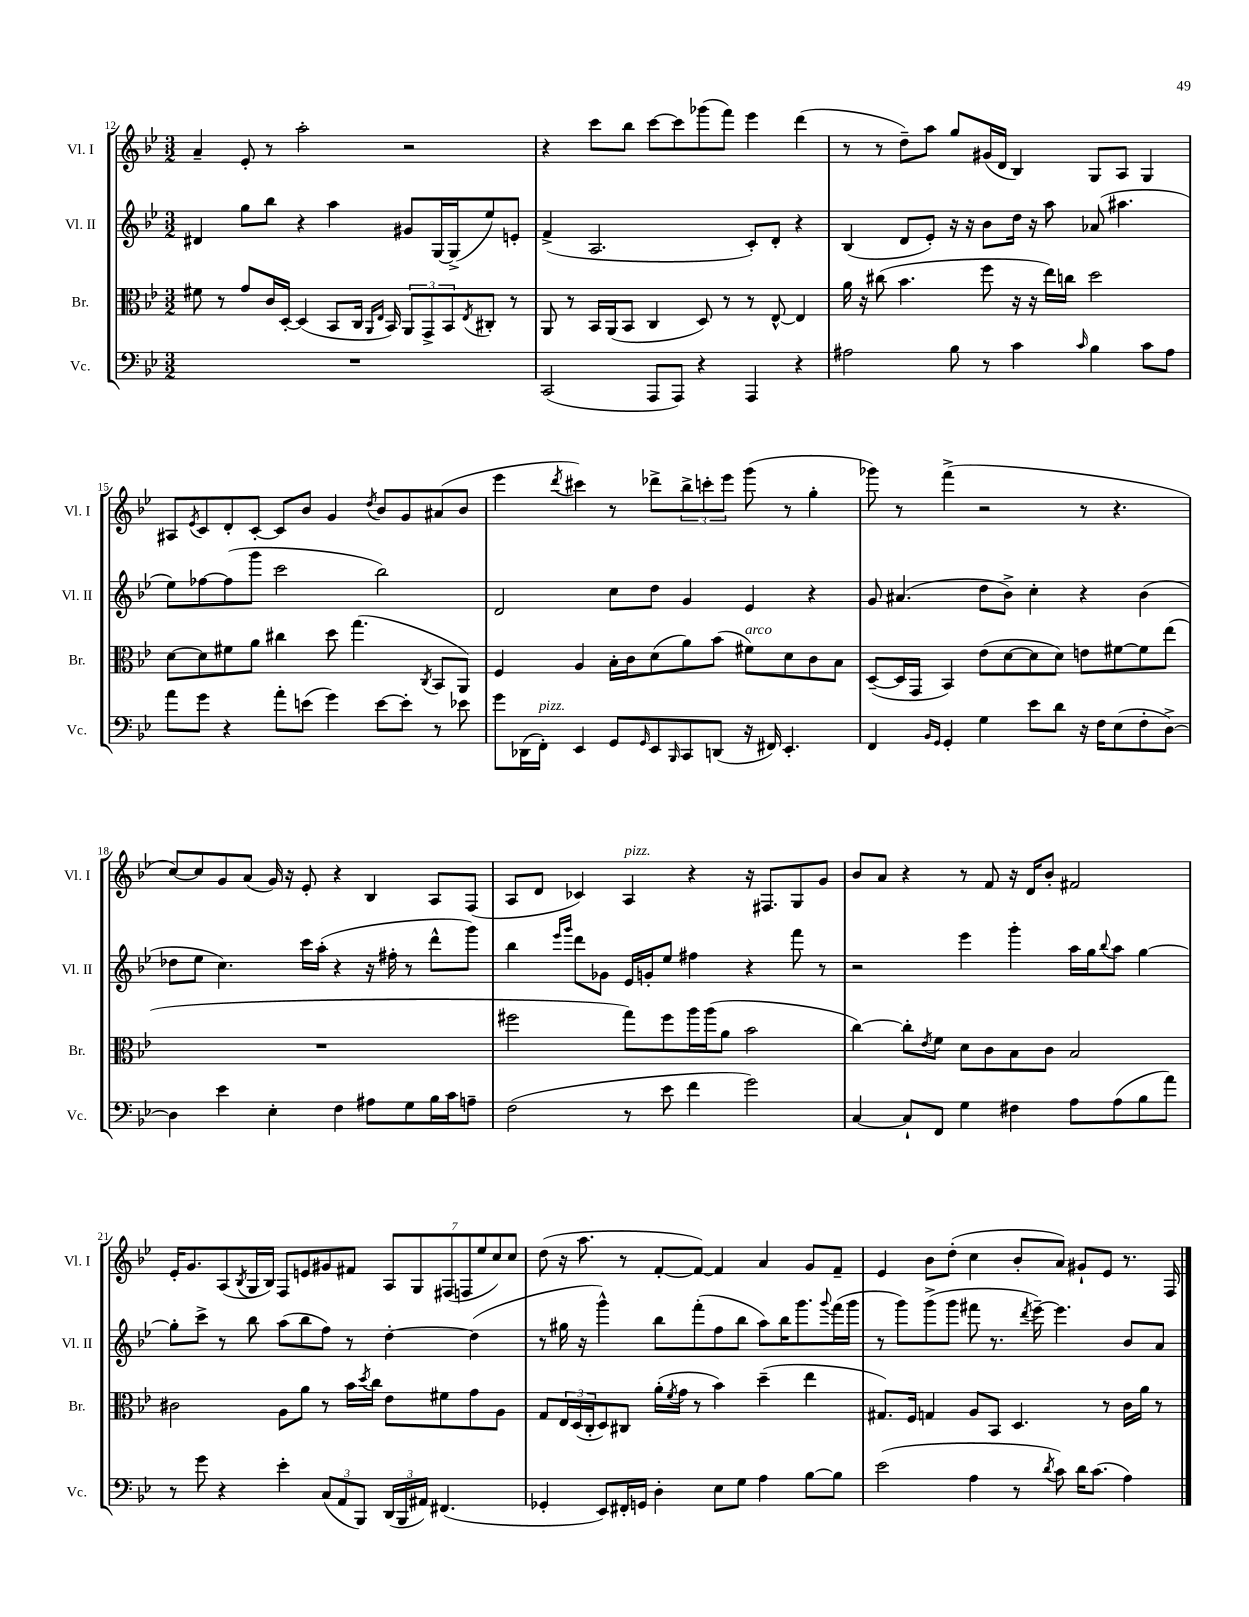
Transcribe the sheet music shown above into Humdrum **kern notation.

**kern	**kern	**kern	**kern
*part4	*part3	*part2	*part1
*staff4	*staff3	*staff2	*staff1
*I"Vc.	*I"Br.	*I"Vl. II	*I"Vl. I
*I'Vc.	*I'Br.	*I'Vl. II	*I'Vl. I
*clefF4	*clefC3	*clefG2	*clefG2
*k[b-e-]	*k[b-e-]	*k[b-e-]	*k[b-e-]
*M3/2	*M3/2	*M3/2	*M3/2
=12	=12	=12	=12
1.r	8f#X\	4d#X/	4a~/
.	8r	.	.
.	8g/L	8gg\L	8e-'/
.	16c/L	8bb-\J	8r
.	[16D'/JJ	.	.
.	(4D/]	4r	2aa'\
.	8BB-/L	4aa\	.
.	16C/Jk	.	.
.	16qqAA/LL	.	.
.	16qqE-/JJ	.	.
.	16BB-/)	.	.
.	12AA/L	8g#X/L	2r
.	12GG^/	.	.
.	.	[16G/L	.
.	12BB-/	.	.
.	.	(16G^/J]	.
.	8qE-/	.	.
.	8C#X'/J	8ee-/)	.
.	8r	8en'/J	.
=13	=13	=13	=13
(2CC/	8AA/	(4f^/	4r
.	8r	.	.
.	16BB-/LL	2.A/	8ccc\L
.	(16AA/J	.	.
.	8BB-/J	.	8bb-\J
8AAA/L	4C/	.	[8ccc\L
8AAA/J)	.	.	8ccc\]
4r	8D/)	.	(8ggg-X\
.	8r	.	8fff\J)
4AAA/	8r	8c'/L)	4eee-\
.	[8E-^^/	8d'/J	.
4r	4E-/]	4r	(4ddd\
=14	=14	=14	=14
2A#X\	16a\	(4B-/	8r
.	16r	.	.
.	(8cc#X\	.	8r
.	4.b-\	8d/L	8dd~\L)
.	.	8e-'/J)	8aa\J
8B-\	.	16r	8gg/L
.	.	16r	.
8r	8ff\	8b-\L	(16g#X/L
.	.	.	16d/JJ
4c\	16r	16dd\Jk	4B-/)
.	16r	16r	.
.	16ee-\LL)	8aa\	.
.	16ccn\JJ	.	.
16qqc/	.	.	.
4B-\	2dd\	(8a-X/	8G/L
.	.	4.aa#X\	8A/J
8c\L	.	.	4G/
8A#\J	.	.	.
!!LO:LB:g=z
=15	=15	=15	=15
8a\L	[8d\L	8ee-\L)	8A#X/L
.	.	.	8qe-/
8g\J	8d\]	[8ff-X\	8c/
4r	8f#X\	(8ff-\]	8d'/
.	8a\J	8ggg\J	[8c'/J
8a'\L	4cc#X\	2ccc\	8c/L]
(8en\J	.	.	8b-/J
4g\)	8dd\	.	4g/
.	(4.gg\	.	.
.	.	.	8qdd/
[8e\L	.	2bb-\)	8b-/L
8e'\J]	.	.	8g/
.	8qC/	.	.
8r	8BB-/L	.	(8a#X/
8e-X\	8AA/J)	.	8b-/J
=16	=16	=16	=16
8g\L	4F/	2d/	4eee-\
(16DD-X\L	.	.	.
!LO:TX:a:i:t=pizz.	!	!	!
16FF'\JJ)	.	.	.
.	.	.	8qddd/
4EE-/	4A/	.	4ccc#X\)
8GG/L	16B-'\LL	8cc\L	8r
.	16c\J	.	.
16qqGG/	.	.	.
8EE-/	(8d\	8dd\J	8ddd-X^\L
16qqBBB-/	.	.	.
8CC/	8a\)	4g/	12bb-^\
.	.	.	12cccn'\
(8DDn/J	(8b-\J	.	.
.	.	.	12eee-\J
!	!LO:TX:a:i:t=arco	!	!
16r	8f#X\L)	4e-/	(8ggg\
16FF#X/)	.	.	.
4.EE-'/	8d\	.	8r
.	8c\	4r	4gg'\
.	8B-\J	.	.
=17	=17	=17	=17
4FF/	([8D~/L	8g/	8ggg-X\)
.	16D/L]	(4.a#X/	8r
.	16GG/JJ	.	.
16qqBB-/LL	.	.	.
16qqGG/JJ	.	.	.
4GG'/	4BB-/)	.	(4fff^\
4G\	(8e-\L	8dd\L	2r
.	[8d\	8b-^\J)	.
8e-\L	8d\]	4cc'\	.
8d\J	8d\J)	.	.
16r	8en\L	4r	8r
16F\KL	.	.	.
(8E-\	[8f#X\	.	4.r
8F'\	8f#\]	(4b-\	.
[8D^\J)	(8ee-\J	.	.
!!LO:LB:g=z
=18	=18	=18	=18
4D\]	1.r	8dd-X\L	[8cc/L)
.	.	8ee-\J	8cc/]
4e-\	.	4.cc\)	8g/
.	.	.	(8a/J
4E-'\	.	.	16g/)
.	.	.	16r
.	.	16ccc\LL	8e-'/
.	.	(16aa'\JJ	.
4F\	.	4r	4r
8A#X\L	.	16r	4B-/
.	.	16ff#X'\	.
8G\	.	8r	.
16B-\L	.	8ddd^^\L	8A/L
16c\J	.	.	.
8An~\J	.	8ggg\J)	(8F/J
=19	=19	=19	=19
(2F\	2ff#X\	4bb-\	8A/L
.	.	.	8d/J
.	.	16qqeee-/LL	.
.	.	16qqggg/JJ	.
.	.	8ddd\L	4c-X/)
.	.	8g-X\J	.
!	!	!	!LO:TX:a:i:t=pizz.
8r	8gg\L)	16e-/LL	4A/
.	.	16gn'/J	.
8e-\	8ff#\	8ee-/J	.
4f\	16aa\L	4ff#X\	4r
.	(16aa\J	.	.
.	8a\J	.	.
2g\)	2b-\	4r	16r
.	.	.	8.F#X/L
.	.	8fff\	8G/
.	.	8r	8g/J
=20	=20	=20	=20
[4C/	[4cc\)	2r	8b-/L
.	.	.	8a/J
8C`/L]	8cc'\L]	.	4r
.	8qe-/	.	.
8FF/J	8f\J	.	.
4G\	8d\L	4eee-\	8r
.	8c\	.	8f/
4F#X\	8B-\	4ggg'\	16r
.	.	.	16d/KL
.	8c\J	.	8b-'/J
8A\L	2B-/	16aa\LL	2f#X/
.	.	16gg\J	.
.	.	8qqbb-/	.
(8A\	.	8aa\J	.
8B-\	.	[4gg\	.
8a\J)	.	.	.
!!LO:LB:g=z
=21	=21	=21	=21
8r	2c#X\	8gg'\L]	16e-'/KL
.	.	.	8.g/
8g\	.	8ccc^\J	.
4r	.	8r	(8A/
.	.	.	8qB-/
.	.	8bb-\	16G/L
.	.	.	16B-/JJ)
4e-'\	8A\L	(8aa\L	8F/L
.	8a\J	8bb-\	8en/
(12C/L	8r	8ff\J)	8g#X/
12AA/	.	.	.
.	16b-\LL	8r	8f#X/J
12BBB-/J)	.	.	.
.	8qdd/	.	.
.	16cc\JJ	.	.
(24DD/LL	8e-\L	[4dd'\	14A/L
24BBB-/	.	.	.
.	.	.	14G/
24AA#X/JJ)	.	.	.
(4.FF#X/	8f#X\	.	.
.	.	.	(14F#X/
.	.	.	14Fn/
.	8g\	(4dd\]	.
.	.	.	14ee-/
.	.	.	14cc/)
.	8A\J	.	.
.	.	.	14cc/J
=22	=22	=22	=22
4GG-X'/	8G/L	8r	(8dd\
.	24E-/L	16gg#X\	16r
.	(24D/	.	.
.	.	16r	8.aa\
.	24C'/J	.	.
8EE-/L)	8D/)	4ggg^^\)	.
16FF#X'/L	8C#X/J	.	8r
16GGn/JJ	.	.	.
4D'\	(16a'\LL	8bb-\L	[8f'/L
.	8qf/	.	.
.	16g\JJ	.	.
.	8r	(8fff'\	8f/J_)
8E-\L	4b-\)	8ff\	4f/]
8G\J	.	8bb-\J	.
4A\	(4dd~\	8aa\L)	4a/
.	.	16bb-\K	.
.	.	8.ggg\	.
[8B-\L	4ee-\	.	8g/L
.	.	8qqggg/	.
8B-\J]	.	(16fff\L	8f~/J
.	.	16ggg\JJ	.
=23	=23	=23	=23
(2e-\	8.G#X/L)	8r	4e-/
.	.	8ggg\L)	.
.	16F/Jk	.	.
.	4Gn/	(8ggg^\	8b-\L
.	.	8ggg\J	(8dd'\J
4A\	8A/L	8fff#X\	4cc\
.	8BB-/J	8.r	.
8r	4.D/	.	8b-'/L
.	.	8qddd/	.
.	.	[16eee-~\)	.
8qd/	.	.	.
8c\)	.	4.eee-\]	8a/J)
16d\KL	.	.	8g#X`/L
(8.c\J	.	.	.
.	8r	.	8e-/J
4A\)	16c\LL	8b-/L	8.r
.	16a\JJ	.	.
.	8r	8a/J	.
.	.	.	16F/
==	==	==	==
*-	*-	*-	*-
